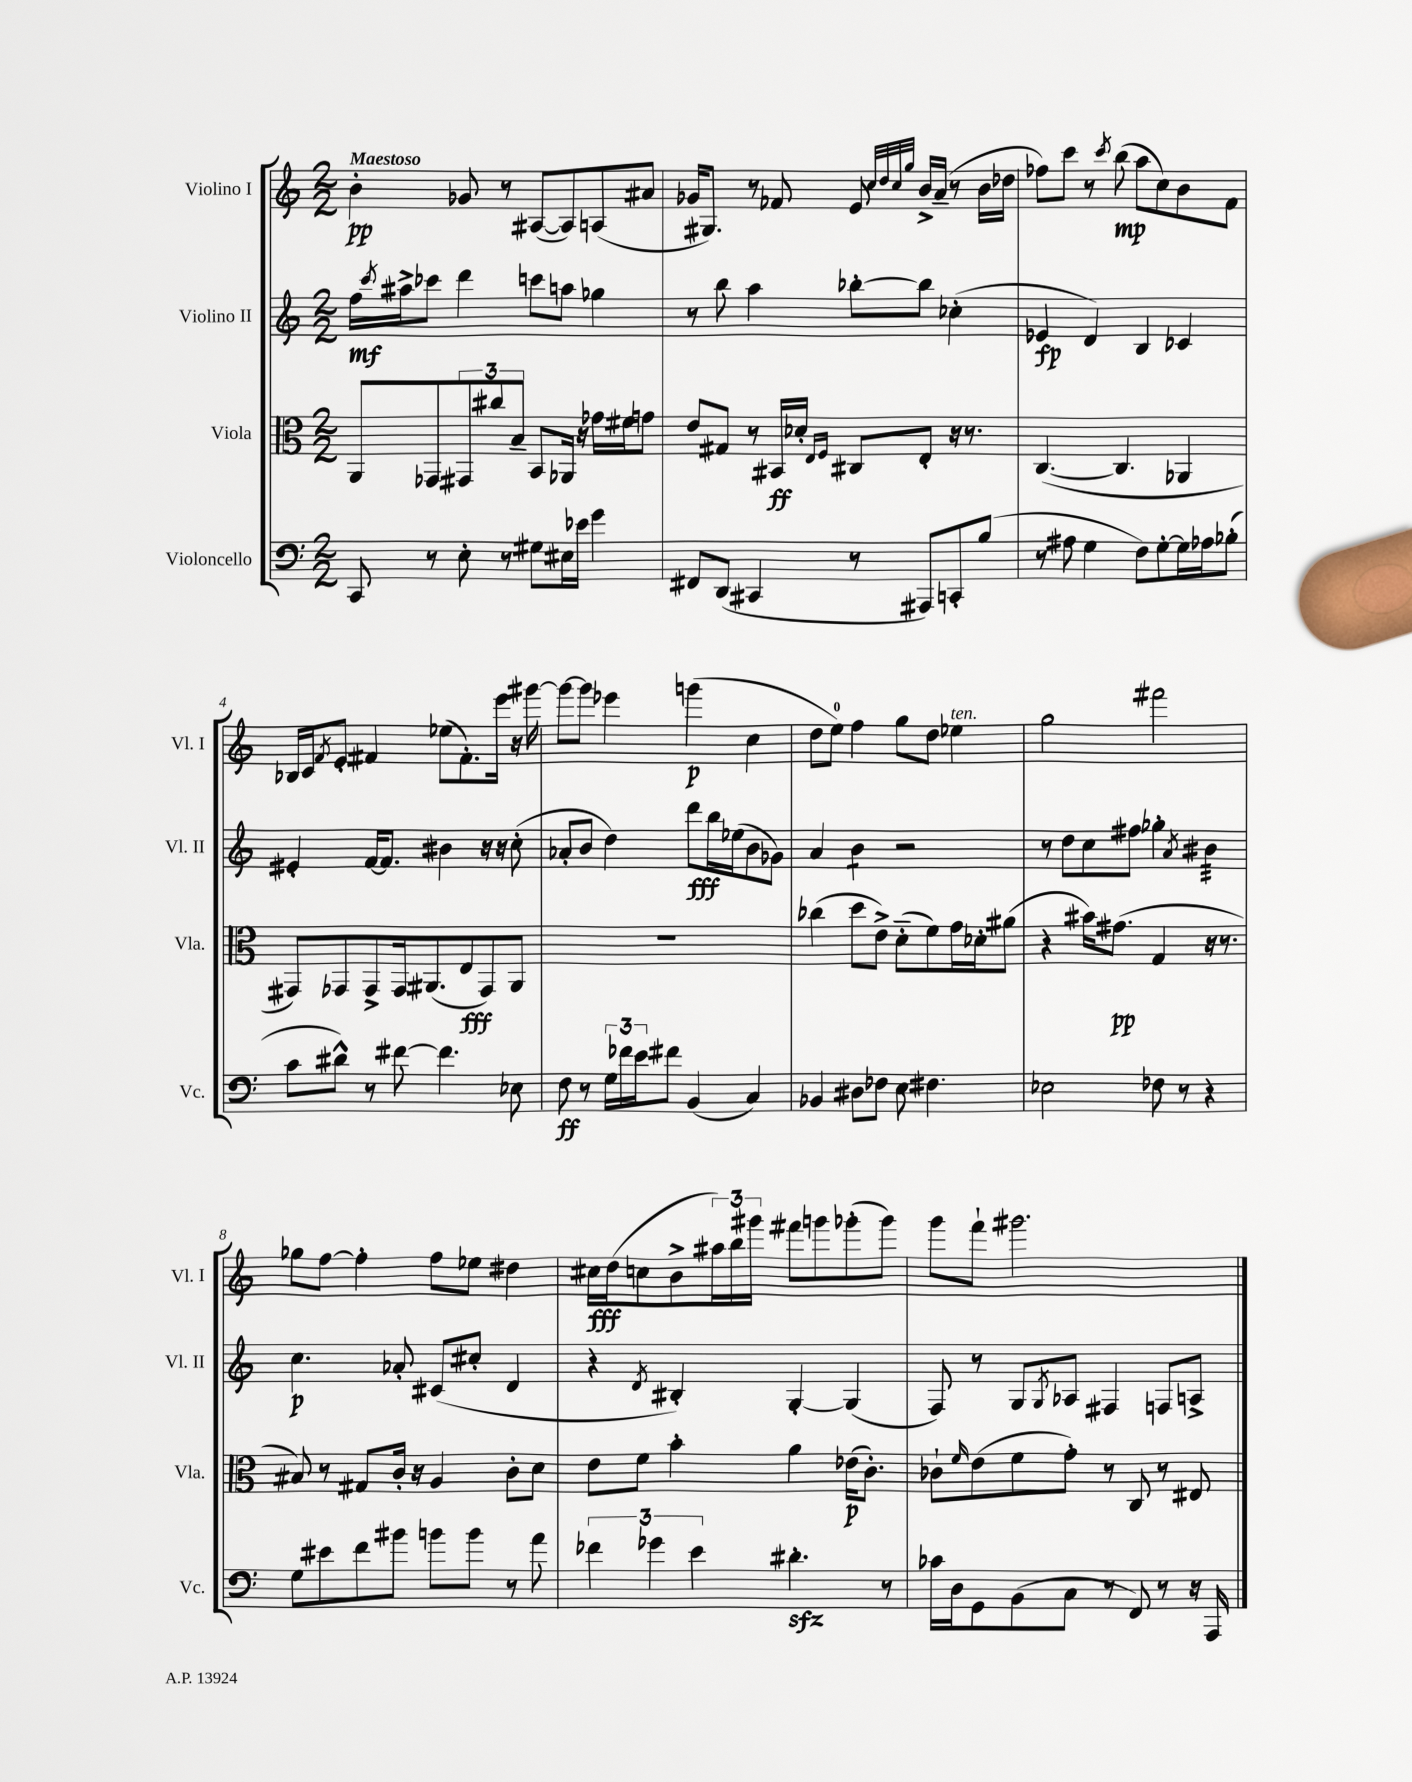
<<
\new StaffGroup <<
\new Staff = "s0" \with { instrumentName = "Violino I" shortInstrumentName = "Vl. I" } {
    \clef treble \key c \major \numericTimeSignature \time 2/2 \tempo "Maestoso"
    b'4-.\pp ges'8 r8 ais8~( ais8) a8( ais'8 |
    ges'16 gis8.) r8 fes'8 e'8 \grace { c''32 d''32 c''32 g''32 } b'16-> a'16--( r8 b'16 des''16 |
    fes''8) c'''8 r8 \acciaccatura { c'''8 } b''8\mp( a''8 c''8) b'8 f'8 |
    bes16 c'16 \acciaccatura { f'8 } e'8-. fis'4 ees''8( fis'8.-.) e'''16 r16 gis'''16~ |
    gis'''8~ gis'''8 ees'''4 g'''4\p( c''4 |
    d''8 e''8-0) f''4 g''8 d''8 ees''4^\markup { \italic "ten." } |
    g''2 fis'''2 |
    ges''8 f''8~ f''4-. f''8 ees''8 dis''4 |
    cis''16\fff d''16( c''8 b'8-> \tuplet 3/2 { ais''16) b''16 gis'''16 } fis'''8 g'''8 ges'''8-.( ges'''8) |
    g'''8 f'''8-! gis'''2. \bar "|." |
}
\new Staff = "s1" \with { instrumentName = "Violino II" shortInstrumentName = "Vl. II" } {
    \clef treble \key c \major \numericTimeSignature \time 2/2
    f''16\mf \acciaccatura { c'''8 } ais''16-> ces'''8 d'''4 c'''8 a''8 ges''4 |
    r8 b''8 a''4 bes''8~-. bes''8 ces''4-.( |
    ees'4\fp d'4) b4 ces'4 |
    eis'4-. f'16~ f'8. bis'4 r16 r16 c''8-.( |
    aes'8-. b'8 d''4) d'''8\fff b''16 ees''16( b'8 ges'8) |
    a'4 b'4:8 r2 |
    r8 d''8 c''8 fis''8 ges''4-. \acciaccatura { a'8 } bis'4:32 |
    c''4.\p aes'8-. cis'8( cis''8-. d'4 |
    r4 \acciaccatura { d'8 } bis4-.) g4~-. g4( |
    f8) r8 g8 \acciaccatura { g8 } aes8 fis4 f8 a8-> \bar "|." |
}
\new Staff = "s2" \with { instrumentName = "Viola" shortInstrumentName = "Vla." } {
    \clef alto \key c \major \numericTimeSignature \time 2/2
    a,8 ges,8 \tuplet 3/2 { gis,8 cis''8 b8-- } b,8 aes,16 r16 ges'16 fis'16 g'8 |
    e'8 gis8 r8 bis,16\ff des'16-. \grace { e16 f16 } cis8 e8-. r16 r8. |
    c4.~( c4. aes,4 |
    gis,8) ges,8 ges,8-> ges,16 ais,8.( e8\fff ges,8) ais,8 |
    R1 |
    ces''4( d''8 e'8->) d'8-_( f'8) g'16 des'16-. ais'8( |
    r4 bis'16) gis'8.\pp( g4 r16 r8. |
    bis8) r8 gis8 c'16-. r16 a4 c'8-. d'8 |
    e'8 f'8 b'4-. a'4 ees'16\p( c'8.-.) |
    ces'8-! \grace { f'16 } e'8( f'8 g'8-.) r8 c8 r8 eis8 \bar "|." |
}
\new Staff = "s3" \with { instrumentName = "Violoncello" shortInstrumentName = "Vc." } {
    \clef bass \key c \major \numericTimeSignature \time 2/2
    c,8 r8 e8-. r8 gis8 eis16 ees'16 g'4 |
    fis,8 d,8( cis,4 r8 ais,,8) c,8-. b8( |
    r8 ais8 g4 f8) g8~-. g16 aes16 bes8-.( |
    c'8 dis'8-^) r8 fis'8~ fis'4. ees8 |
    f8\ff r8 \tuplet 3/2 { g16 fes'16 e'16 } fis'8 b,4( c4) |
    bes,4 dis8 fes8 e8 fis4. |
    ees2 fes8 r8 r4 |
    g8 eis'8 f'8 bis'8 b'8 b'8 r8 a'8 |
    \tuplet 3/2 { fes'4 ges'4 e'4 } dis'4.-.\sfz r8 |
    ces'16 d16 g,8 b,8( c8 r8 f,8) r8 r16 a,,16 \bar "|." |
}
>>
>>
